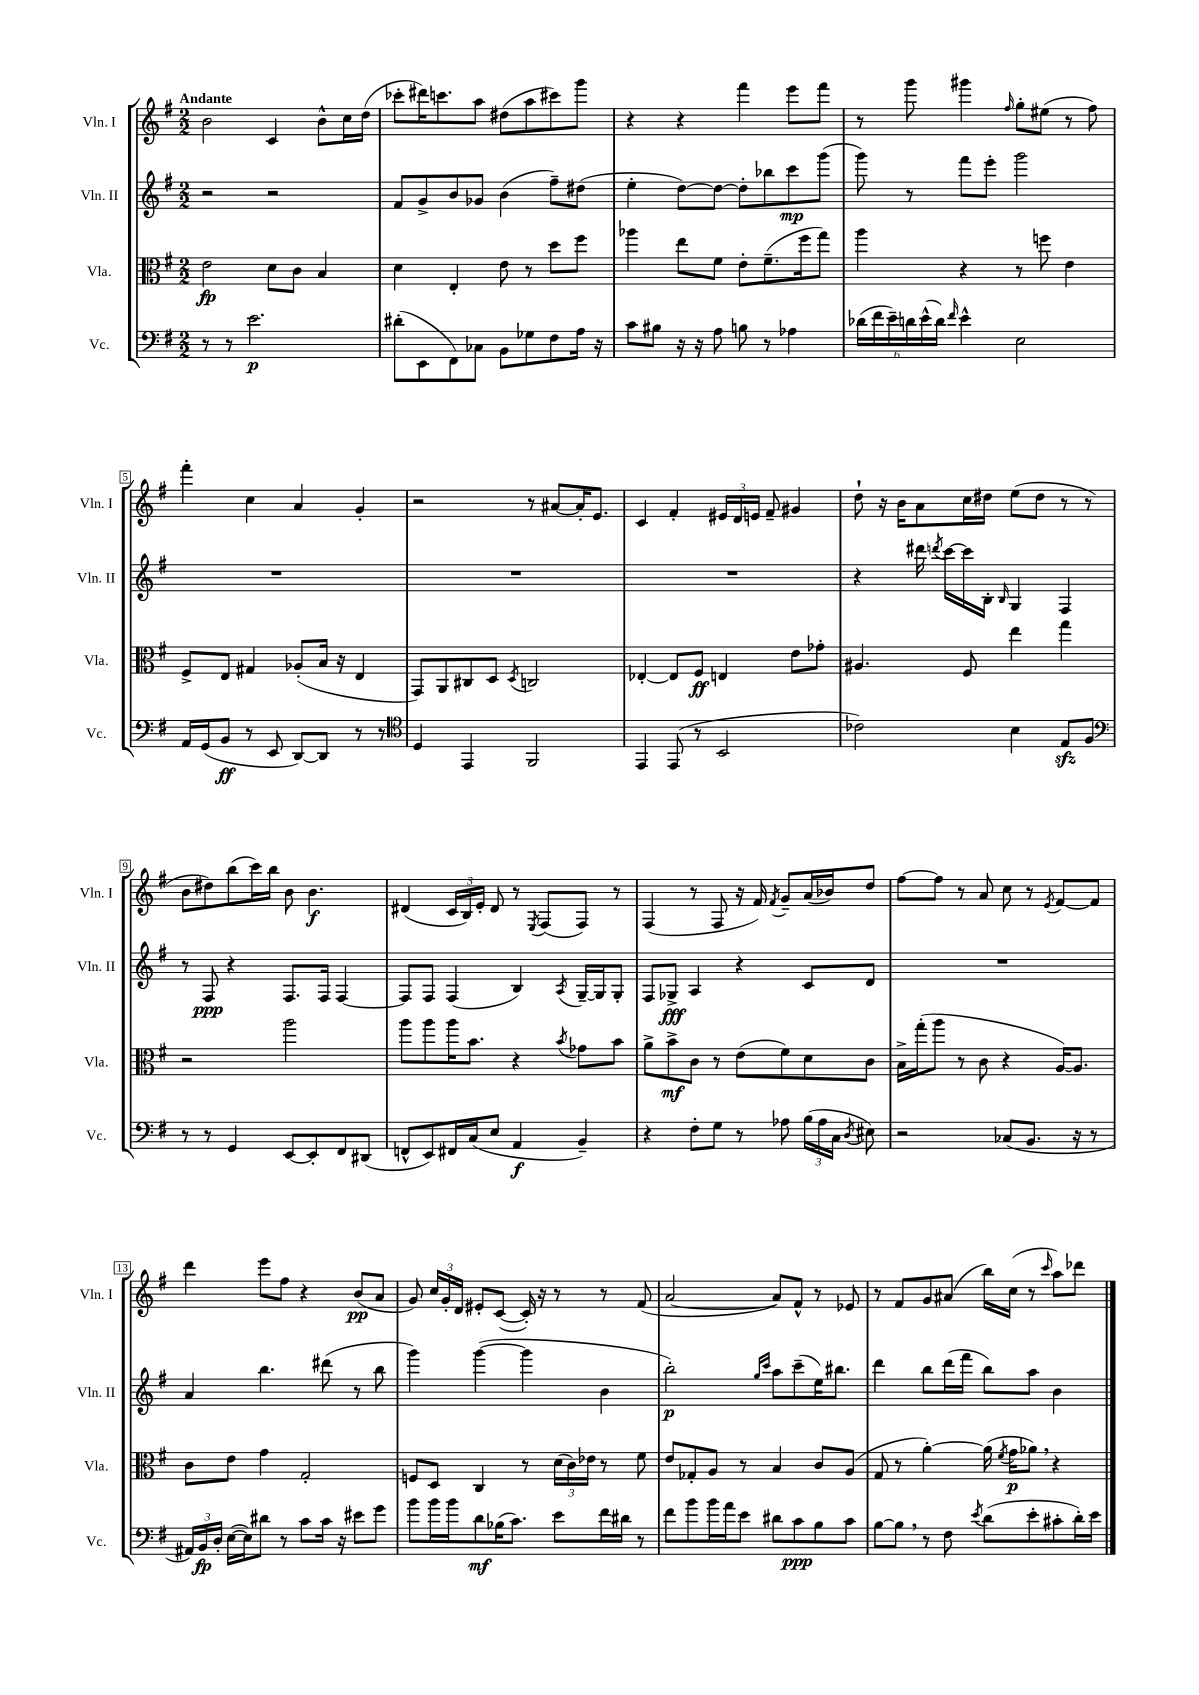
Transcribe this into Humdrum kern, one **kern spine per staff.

**kern	**kern	**kern	**kern
*staff4	*staff3	*staff2	*staff1
*clefF4	*clefC3	*clefG2	*clefG2
*k[f#]	*k[f#]	*k[f#]	*k[f#]
*M2/2	*M2/2	*M2/2	*M2/2
8r	2e	2r	2b
8r	.	.	.
2.e	.	.	.
.	8d	2r	4c
.	8c	.	.
.	4B	.	8b^^
.	.	.	16cc
.	.	.	(16dd
=	=	=	=
(8d#'	4d	8f#	8ccc-'
8EE	.	8g^	16ddd#)
.	.	.	8.ccc
8FF#)	4E'	8b	.
8C-	.	8g-	8aa
8BB	8e	(4b	(8dd#
8G-	8r	.	8aa
8F#	8dd	8ff#~)	8ccc#)
16A	8ff#	(8dd#	8ggg
16r	.	.	.
=	=	=	=
8c	4aa-	4ee'	4r
8B#	.	.	.
16r	8ee	[8dd)	4r
16r	.	.	.
8A	8f#	8dd_	.
8B	8e'	8dd']	4fff#
8r	(8.f#~	8bb-	.
4A-	.	8ccc	8eee
.	16ff#	.	.
.	8gg)	(8ggg	8fff#
=	=	=	=
(24d-	4aa	8ggg)	8r
24f#	.	.	.
24e~)	.	.	.
24d	.	8r	8ggg
(24e^^	.	.	.
24d)	.	.	.
16qqf#	.	.	.
4e^^	4r	8fff#	4ggg#
.	.	8eee'	.
.	.	.	16qqff#
2E	8r	2ggg	8gg'
.	8ff	.	(8ee#
.	4e	.	8r
.	.	.	8ff#)
=	=	=	=
16AA	8F#^	1r	4fff#'
(16GG	.	.	.
8BB	8E	.	.
8r	4G#	.	4cc
8EE	.	.	.
[8DD)	(8A-'	.	4a
8DD]	16B	.	.
.	16r	.	.
8r	4E	.	4g'
8r	.	.	.
=	=	=	=
*clefC4	*	*	*
4D	8GG)	1r	2r
.	8AA	.	.
4EE	8C#	.	.
.	8D	.	.
.	8qD	.	.
2FF#	2C	.	8r
.	.	.	[8a#
.	.	.	16a#']
.	.	.	8.e
=	=	=	=
4EE	[4E-'	1r	4c
(8EE	8E-]	.	4f#'
8r	8F#	.	.
2BB	4E	.	24e#
.	.	.	24d
.	.	.	24e
.	.	.	8f#~
.	8e	.	4g#
.	8g-'	.	.
=	=	=	=
2c-)	4.A#	4r	8dd`
.	.	.	16r
.	.	.	16b
.	.	16ddd#	8a
.	.	8qddd	.
.	.	[16ccc	.
.	8F#	16ccc]	16cc
.	.	16B'	16dd#
.	.	16qqB	.
4B	4ee	4G	(8ee
.	.	.	8dd#
8E	4gg	4F#	8r
8F#	.	.	8r
=	=	=	=
*clefF4	*	*	*
8r	2r	8r	8b
8r	.	8F#	8dd#)
4GG	.	4r	(8bb
.	.	.	16ccc)
.	.	.	16bb
[8EE	2aa	8.F#	8b
8EE']	.	.	4.b
.	.	16F#	.
8FF#	.	[4F#	.
(8DD#	.	.	.
=	=	=	=
8FF^^	8aa	8F#]	(4d#
8EE)	8aa	8F#	.
16FF#	16aa	(4F#	24c
.	.	.	24B)
(16C	8.b	.	.
.	.	.	24e'
8E	.	.	8d#
4AA	4r	4B)	8r
.	.	.	8qE
.	.	.	(8F#
.	8qb	8qA	.
4BB~)	8g-	[16G~	8F#)
.	.	16G]	.
.	8b	8G'	8r
=	=	=	=
4r	8a^	8F#	(4F#
.	8b^	8G-^	.
8F#'	8c	4A	8r
8G	8r	.	8F#
8r	(8e	4r	16r
.	.	.	16f#)
.	.	.	8qf#
8A-	8f#)	.	8g~
(24B	8d	8c	(16a
24A-	.	.	.
.	.	.	16b-)
24C	.	.	.
8qD	.	.	.
8E#)	8c	8d	8dd
=	=	=	=
2r	16B^	1r	[8ff#
.	(16gg'	.	.
.	8aa	.	8ff#]
.	8r	.	8r
.	8c	.	8a
(8C-	4r	.	8cc
8.BB	.	.	8r
.	.	.	8qe
.	[16A)	.	[8f#
16r	8.A]	.	.
8r	.	.	8f#]
=	=	=	=
24AA#)	8c	4a	4ddd
24BB	.	.	.
24D'	.	.	.
([16E	8e	.	.
16E])	.	.	.
8d#	4g	4.bb	8eee
8r	.	.	8ff#
8c	2G'	.	4r
16c	.	(8ddd#	.
16r	.	.	.
8e#	.	8r	(8b
8g	.	8bb	8a
=	=	=	=
8b	8F	4ggg)	8g)
16b	8D	.	24cc
.	.	.	24g'
16b	.	.	.
.	.	.	24d
8d	4C	([4ggg	8e#'
(16B-	.	.	([8c
8.c)	.	.	.
.	8r	4ggg]	16c'])
.	.	.	16r
8e	(24d	.	8r
.	24c)	.	.
.	24e-	.	.
16f#	8r	4b	8r
16d#	.	.	.
8r	8f#	.	(8f#
=	=	=	=
8f#	8e	2bb')	[2a
8b	8G-'	.	.
16b	8A	.	.
16a	.	.	.
8e	8r	.	.
.	.	16qqgg	.
.	.	16qqccc	.
8d#	4B	8aa	8a])
8c	.	(8ccc~	8f#^^
8B	8c	16ee)	8r
.	.	8.bb#	.
8c	(8A	.	8e-
=	=	=	=
[8B	8G	4ddd	8r
8B]	8r	.	8f#
8r	[4a')	8bb	8g
8F#	.	(16ddd	(8a#
.	.	16fff#	.
8qe	.	.	.
(8d	(16a]	8bb)	16bb)
.	8qf#	.	.
.	16g	.	(16cc
8e'	8a-)	8aa	8r
.	.	.	16qqccc
8c#'	4r	4b	8aa)
16d')	.	.	8ddd-
16e	.	.	.
==	==	==	==
*-	*-	*-	*-
